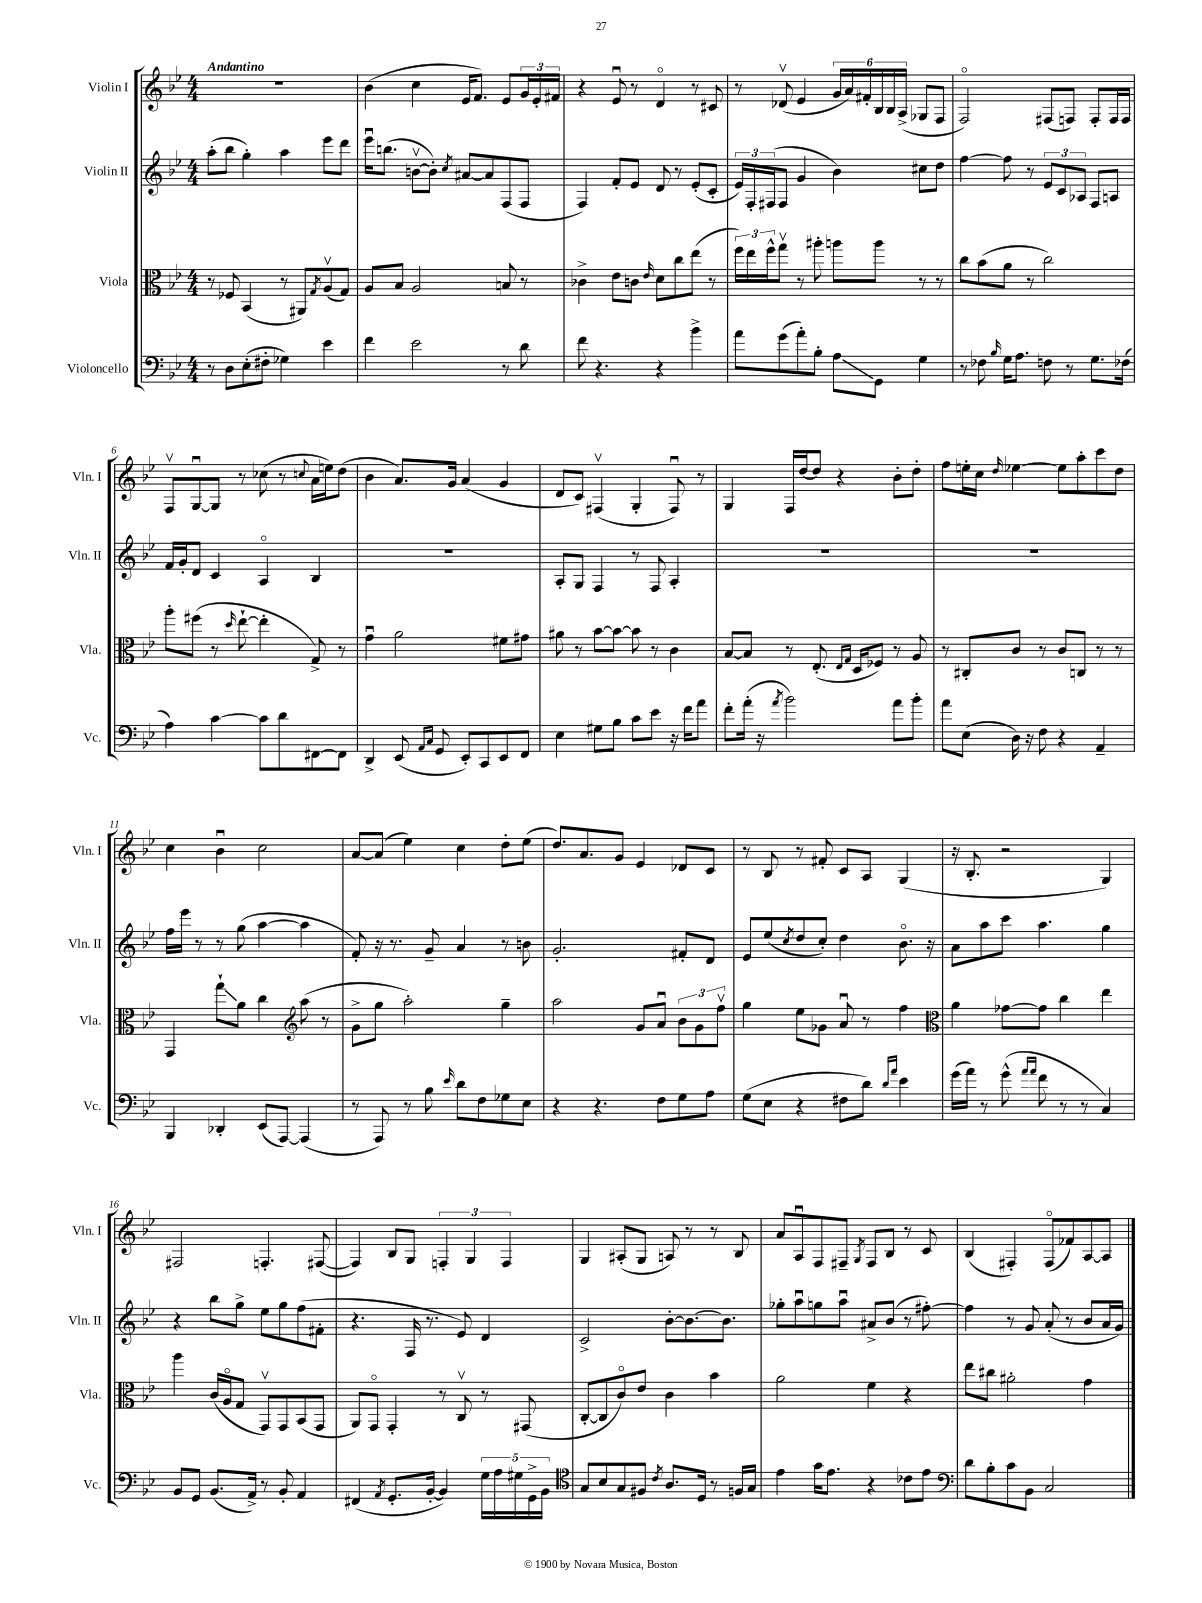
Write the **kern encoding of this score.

**kern	**kern	**kern	**kern
*staff4	*staff3	*staff2	*staff1
*clefF4	*clefC3	*clefG2	*clefG2
*k[b-e-]	*k[b-e-]	*k[b-e-]	*k[b-e-]
*M4/4	*M4/4	*M4/4	*M4/4
8r	8r	(8aa'	1r
8D	8F-	8bb-	.
(8E-'	(4BB-	4gg')	.
8F#'	.	.	.
4G-)	8r	4aa	.
.	8AA#)	.	.
.	8qG	.	.
4e-	(8Av	8eee-	.
.	8G)	8ddd	.
=	=	=	=
4f	8A	16eee-u	(4b-
.	.	(8.bb	.
.	8B-	.	.
2e-	2A	[8bv	4cc
.	.	8b'])	.
.	.	8qcc	.
.	.	[8a#	16e-
.	.	.	8.f)
.	.	8a#]	.
8r	8B	(8F	8e-
8d	8r	8F	24g
.	.	.	24e-'
.	.	.	24f#
=	=	=	=
8f	4c-^	4F)	4r
4.r	.	.	.
.	8e-	8f'	8e-u
.	8c	8e-	8r
.	16qqe-	.	.
4r	8d	8d	4do
.	8cc	8r	.
4b-^	(8ee-	(8e-'	8r
.	8r	8c'	8c#
=	=	=	=
8a	24ff)	24e-)	8r
.	24ee-	24F'	.
.	24ff^^	(24F#	.
(8g	8ggv	8F#	(8d-v
8a')	8r	4g	4e-
8B-'	8aa#'	.	.
8A	8aa	4b-)	24g
.	.	.	24a)
.	.	.	24f#'
8GG	8aa	.	24B-
.	.	.	24B-
.	.	.	(24A^
4G	8r	8cc#	8G-
.	8r	8dd	8F
=	=	=	=
8r	8cc	[4ff	2Fo)
8F-	(8b-	.	.
16qqB-	.	.	.
16G	8a	8ff]	.
8.A	.	.	.
.	8r	8r	.
8F	2cc)	12e-	(8F#
.	.	12c	.
8r	.	.	8F)
.	.	12A-	.
8.G	.	8F	8F'
.	.	8A	16F
(16F-	.	.	16F
=	=	=	=
4A)	8aa'	16f	8Fv
.	.	16g'	.
.	(8ff#	8d	[8Gu
[4c	8r	4c	8G]
.	16qqdd	.	.
.	[8ee-`	.	8r
8c]	4ee-']	4Ao	(8cc-
8d	.	.	8r
.	.	.	8qqcc
[8FF#	8G^)	4B-	16a
.	.	.	16ee)
8FF#]	8r	.	(8dd
=	=	=	=
4DD^	4gu	1r	4b-
(8EE-	2a	.	8.a)
16qqAA	.	.	.
16qqC	.	.	.
8GG	.	.	.
.	.	.	16g
8EE-')	.	.	(4a
8CC	.	.	.
8EE-	8f#	.	4g
8FF	8g#	.	.
=	=	=	=
4E-	8a#	8A'	8d
.	8r	8G	8c)
8G#	[8b-	4F	(4F#v
8B-	8b-_	.	.
8c	8b-]	8r	4G'
8e-	8r	8F	.
16r	4c	4A'	8F#u)
16f	.	.	.
8a	.	.	8r
=	=	=	=
8f'	[8B-	1r	4G
(16a'	8B-]	.	.
16r	.	.	.
8qa	.	.	.
2b-)	8r	.	16F
.	.	.	[16dd
.	(8.E-'	.	8dd]
.	.	.	4r
.	16qqE-	.	.
.	16qqG	.	.
.	16D	.	.
.	8F-)	.	.
8a	8r	.	8b-'
8b-'	8A	.	8dd'
=	=	=	=
8a	8r	1r	8ff
(8E-	8C#'	.	16ee'
.	.	.	16cc
.	.	.	16qqdd
16D)	8c	.	[4ee-
16r	.	.	.
8F	8r	.	.
4r	8c	.	8ee-]
.	8C	.	8aa'
4AA~	8r	.	8ccc
.	8r	.	8dd
=	=	=	=
4BBB-	4GG	16ff	4cc
.	.	16eee-	.
.	.	8r	.
4DD-'	8gg`	8r	4b-u
.	8a	(8gg	.
(8EE-	4cc	[4aa	2cc
[8AAA)	.	.	.
*	*clefG2	*	*
(4AAA]	(8aa	4aa]	.
.	8r	.	.
=	=	=	=
8r	8g^	8f')	[8a
8AAA)	8gg	16r	(8a]
.	.	8.r	.
8r	2aa')	.	4ee-)
8B-	.	8g~	.
16qqe-	.	.	.
8d	.	4a	4cc
8F	.	.	.
8G-	4gg~	8r	8dd'
8E-	.	8b	(8ee-
=	=	=	=
4r	2aa	2.g'	8.dd)
.	.	.	8.a
4.r	.	.	.
.	.	.	8g
.	8g	.	4e-
8F	8au	.	.
8G	12b-	8f#'	8d-
.	12g	.	.
8A	.	8d	8c
.	12ffv	.	.
=	=	=	=
(8G	4gg	8e-	8r
8E-	.	(8ee-	8B-
.	.	8qcc	.
4r	8ee-	8dd	8r
.	8g-	8cc')	8f#'
8F#	8au	4dd	8c
8d)	8r	.	8A
16qqd	.	.	.
16qqa	.	.	.
4e-	4ff	8.b-o	(4G
.	.	16r	.
=	=	=	=
*	*clefC3	*	*
(16g	4a	8a	16r
16a)	.	.	8.B-'
8r	.	8aa	.
(8g^^	[8g-	8ccc	2r
16qqa	.	.	.
16qqa	.	.	.
8f	8g-]	4.aa	.
8r	4cc	.	.
8r	.	.	.
4C)	4ee-	4gg	4G)
=	=	=	=
8BB-	4aa	4r	2F#
8GG	.	.	.
(8.BB-	(16c	8bb-	.
.	16Ao	.	.
.	8G	8gg^	.
16AA^)	.	.	.
8r	8GGv)	8ee-	4.F'
8BB-'	8GG	8gg	.
4AA	(8BB-	(8ff	.
.	8GG	8f#'	([8F#
=	=	=	=
(4FF#	8AA)	4.r	4F#])
.	8GGo	.	.
8qAA	.	.	.
8.GG'	4GG'	.	8B-
.	.	16F	8G
[16BB-'	.	8.r	.
4BB-])	8r	.	6F'
.	8Cv	8e-)	.
.	.	.	6G
20G	8r	4d	.
20A	.	.	.
.	.	.	6F
20G#	.	.	.
.	(8GG#	.	.
20GG^	.	.	.
20BB-	.	.	.
=	=	=	=
*clefC4	*	*	*
8G	[8C'	2c^	4G
8B-	8C]	.	.
8G	8co)	.	(8A#'
8F#	8e-	.	8G
8qc	.	.	.
8.A	4c	[8b-'	8A)
.	.	8.b-_	8r
16D	.	.	.
8r	4b-	.	8r
.	.	8.b-]	.
16F	.	.	8B-
16G	.	.	.
=	=	=	=
4e-	2a	8gg-'	8a
.	.	8aau	8Au
16g	.	8gg	8F
8.e-	.	.	.
.	.	8aau	8F#~
.	.	.	8qG
4r	4f	8a#^	8F#
.	.	(8b-	8B-
8c-	4r	8r	8r
8e-	.	[8ff#')	8c
=	=	=	=
*clefF4	*	*	*
8d	8ee-	4ff#]	(4B-
8B-'	8cc#	.	.
8c	2a#'	8r	4F#')
8BB-	.	8g	.
2C	.	(8a'	(8F#o
.	.	8r	8f-)
.	4g	8b-	[8A
.	.	16a	8A]
.	.	16g)	.
==	==	==	==
*-	*-	*-	*-
